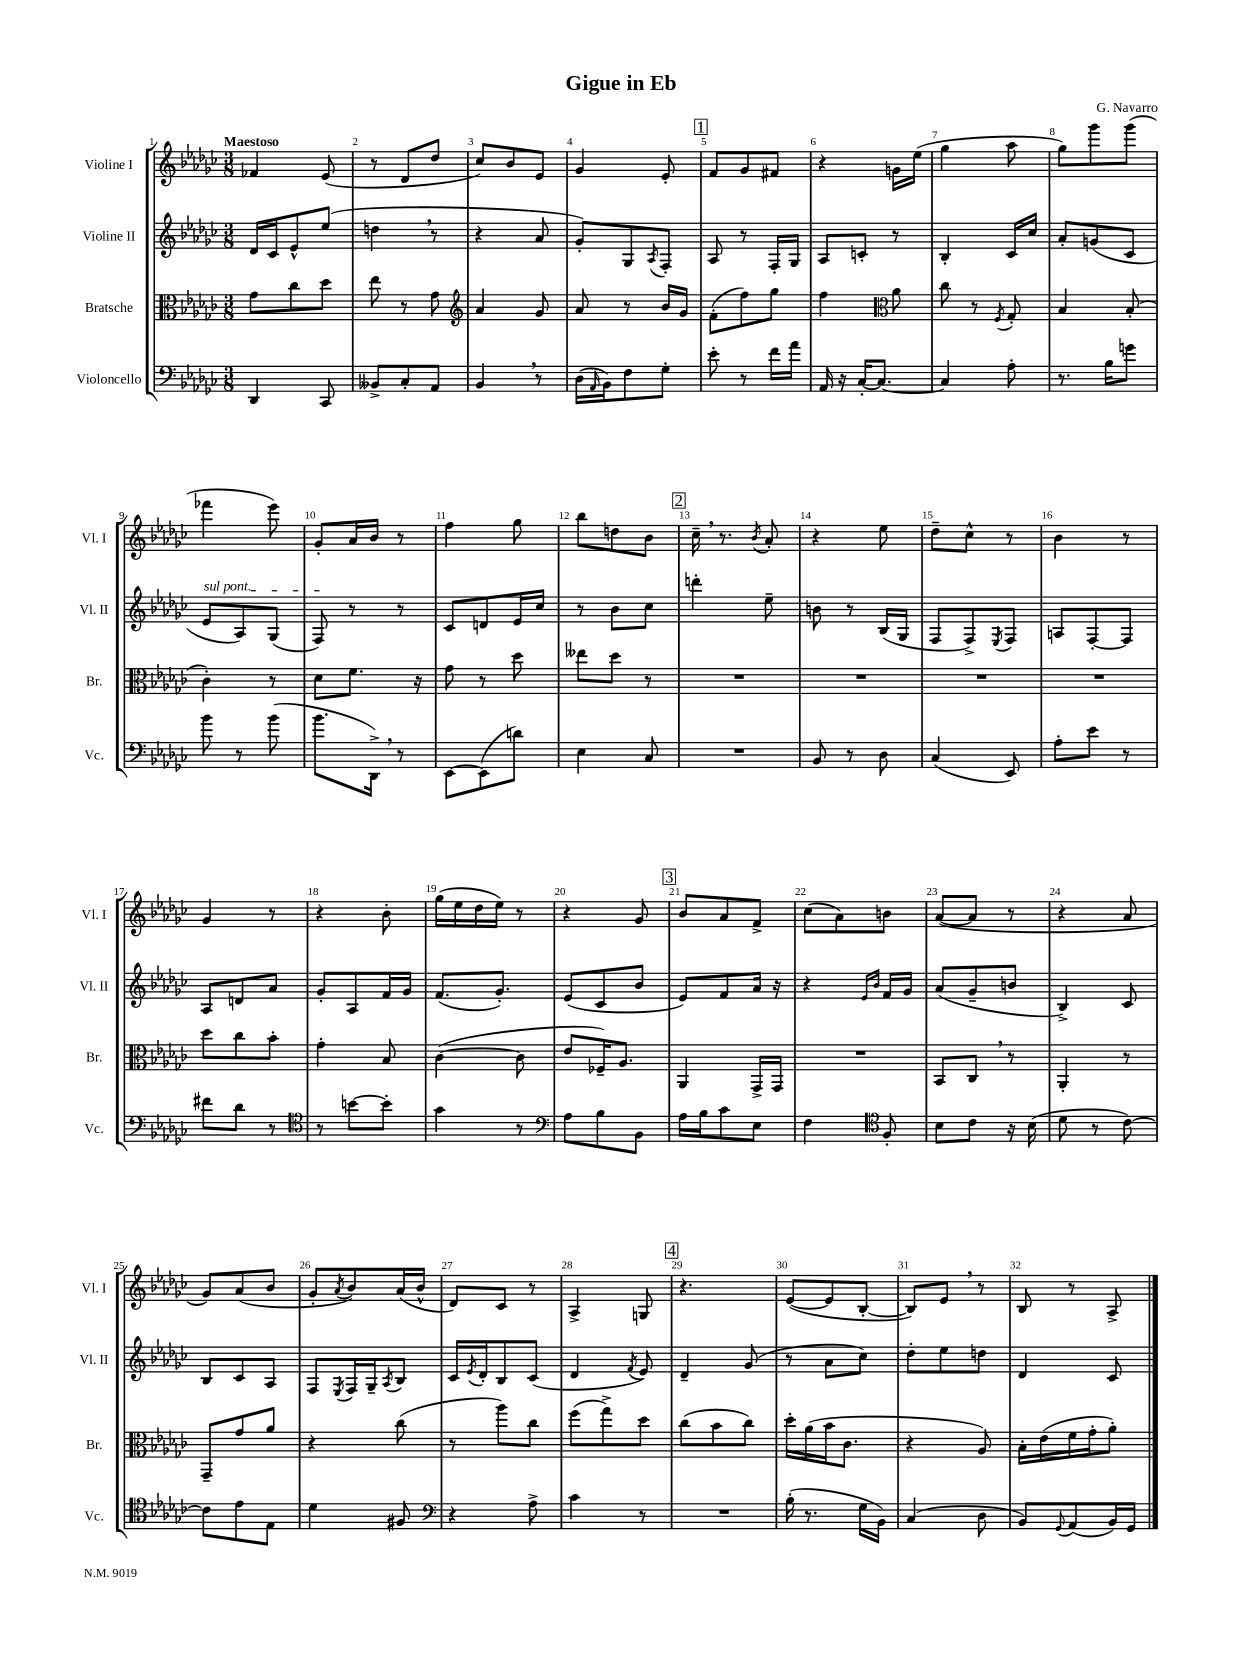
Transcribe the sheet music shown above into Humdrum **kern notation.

**kern	**kern	**kern	**kern
*staff4	*staff3	*staff2	*staff1
*clefF4	*clefC3	*clefG2	*clefG2
*k[b-e-a-d-g-c-]	*k[b-e-a-d-g-c-]	*k[b-e-a-d-g-c-]	*k[b-e-a-d-g-c-]
*M3/8	*M3/8	*M3/8	*M3/8
4DD-	8g-	16d-	4f-
.	.	16c-	.
.	8cc-	8e-^^	.
8CC-	8dd-	(8ee-	(8e-
=	=	=	=
8BB--^	8ee-	4dd	8r
8C-'	8r	.	8d-
8AA-	8g-	8r	8dd-
=	=	=	=
*	*clefG2	*	*
4BB-	4a-	4r	8cc-)
.	.	.	8b-
8r	8g-	8a-	8e-
=	=	=	=
(16D-	8a-	8g-')	4g-
16qqAA-	.	.	.
16BB-)	.	.	.
8F	8r	8G-	.
.	.	8qA-	.
8G-'	16b-	8F'	8e-'
.	16g-	.	.
=	=	=	=
8e-'	(8f'	8A-	8f
8r	8ff)	8r	8g-
16f	8gg-	16F'	8f#
16a-	.	16G-	.
=	=	=	=
16AA-	4ff	8A-	4r
16r	.	.	.
[16C-'	.	8c'	.
8.C-_	.	.	.
*	*clefC3	*	*
.	8a-	8r	16g
.	.	.	(16ee-
=	=	=	=
4C-]	8cc-	4B-'	4gg-
.	8r	.	.
.	8qF	.	.
8A-'	8G-'	16c-	8aa-
.	.	16cc-	.
=	=	=	=
8.r	4B-	8a-'	8gg-)
.	.	(8g	8ggg-
16B-	.	.	.
8g	(8B-'	8c-	(8ggg-
=	=	=	=
8b-	4c-')	8e-	4fff-
8r	.	8A-)	.
(8b-	8r	(8G-	8eee-)
=	=	=	=
8.b-	8d-	8F)	8g-'
.	8.f	8r	16a-
16DD-^)	.	.	16b-
8r	.	8r	8r
.	16r	.	.
=	=	=	=
[8EE-	8g-	8c-	4ff
(8EE-]	8r	8d	.
8d)	8dd-	16e-	8gg-
.	.	16cc-	.
=	=	=	=
4E-	8ee--	8r	8bb-
.	8dd-	8b-	8dd
8C-	8r	8cc-	8b-
=	=	=	=
4.r	4.r	4ddd'	16cc-~
.	.	.	8.r
.	.	.	8qb-
.	.	8ee-~	8a-'
=	=	=	=
8BB-	4.r	8b	4r
8r	.	8r	.
8D-	.	(16B-	8ee-
.	.	16G-	.
=	=	=	=
(4C-	4.r	8F	8dd-~
.	.	8F^)	8cc-^^
.	.	8qE-	.
8EE-)	.	8F	8r
=	=	=	=
8A-'	4.r	8A	4b-
8e-	.	[8F'	.
8r	.	8F]	8r
=	=	=	=
8f#	8dd-	8A-	4g-
8d-	8cc-	8d	.
8r	8b-'	8a-	8r
=	=	=	=
*clefC4	*	*	*
8r	4g-'	8g-'	4r
[8b	.	8A-	.
8b']	8B-	16f	8b-'
.	.	16g-	.
=	=	=	=
4g-	([4c-	(8.f	(16gg-
.	.	.	16ee-
.	.	.	16dd-
.	.	8.g-')	16ee-)
8r	8c-]	.	8r
=	=	=	=
*clefF4	*	*	*
8A-	8e-	(8e-	4r
8B-	16F-~)	8c-	.
.	8.A-	.	.
8BB-	.	8b-	8g-
=	=	=	=
16A-	4AA-	8e-)	8b-
16B-	.	.	.
8c-	.	8f	8a-
8E-	16GG-^	16a-	8f^
.	16GG-	16r	.
=	=	=	=
4F	4.r	4r	(8cc-
.	.	.	8a-)
*clefC4	*	*	*
.	.	16qqe-	.
.	.	16qqb-	.
8F'	.	16f	8b
.	.	16g-	.
=	=	=	=
8B-	8BB-	(8a-	([8a-
8c-	8C-	8g-~	8a-]
16r	8r	8b	8r
(16B-	.	.	.
=	=	=	=
8d-	4AA-'	4B-^)	4r
8r	.	.	.
[8c-)	8r	8c-	8a-
=	=	=	=
8c-]	8GG-~	8B-	8g-)
8e-	8g-	8c-	(8a-
8E-	8a-	8A-	8b-
=	=	=	=
4d-	4r	8F	8g-'
.	.	8qE-	8qa-
.	.	16F	8b-)
.	.	16G-~	.
.	.	8qA-	.
8F#	(8cc-	8B-	(16a-
.	.	.	16b-^^
=	=	=	=
*clefF4	*	*	*
4r	8r	16c-	8d-)
.	.	8qe-	.
.	.	16d-'	.
.	8aa-)	8B-	8c-
8A-^	8cc-	(8c-	8r
=	=	=	=
4c-	(8ff	4d-	4A-^
.	8gg-^)	.	.
.	.	8qf	.
8r	8dd-	8e-)	8G
=	=	=	=
4.r	(8cc-	4d-~	4.r
.	8b-	.	.
.	8cc-)	(8g-	.
=	=	=	=
(16B-'	16dd-'	8r	([8e-
8.r	(16a-	.	.
.	16b-	8a-	8e-]
.	8.c-	.	.
16G-	.	8cc-)	[8B-'
16BB-)	.	.	.
=	=	=	=
(4C-	4r	8dd-'	8B-])
.	.	8ee-	8e-
8D-	8A-)	8dd	8r
=	=	=	=
8BB-)	16B-'	4d-	8B-
.	(16e-	.	.
8qqGG-	.	.	.
(8AA-	16f	.	8r
.	16g-'	.	.
16BB-)	8a-')	8c-	8A-^
16GG-	.	.	.
==	==	==	==
*-	*-	*-	*-
